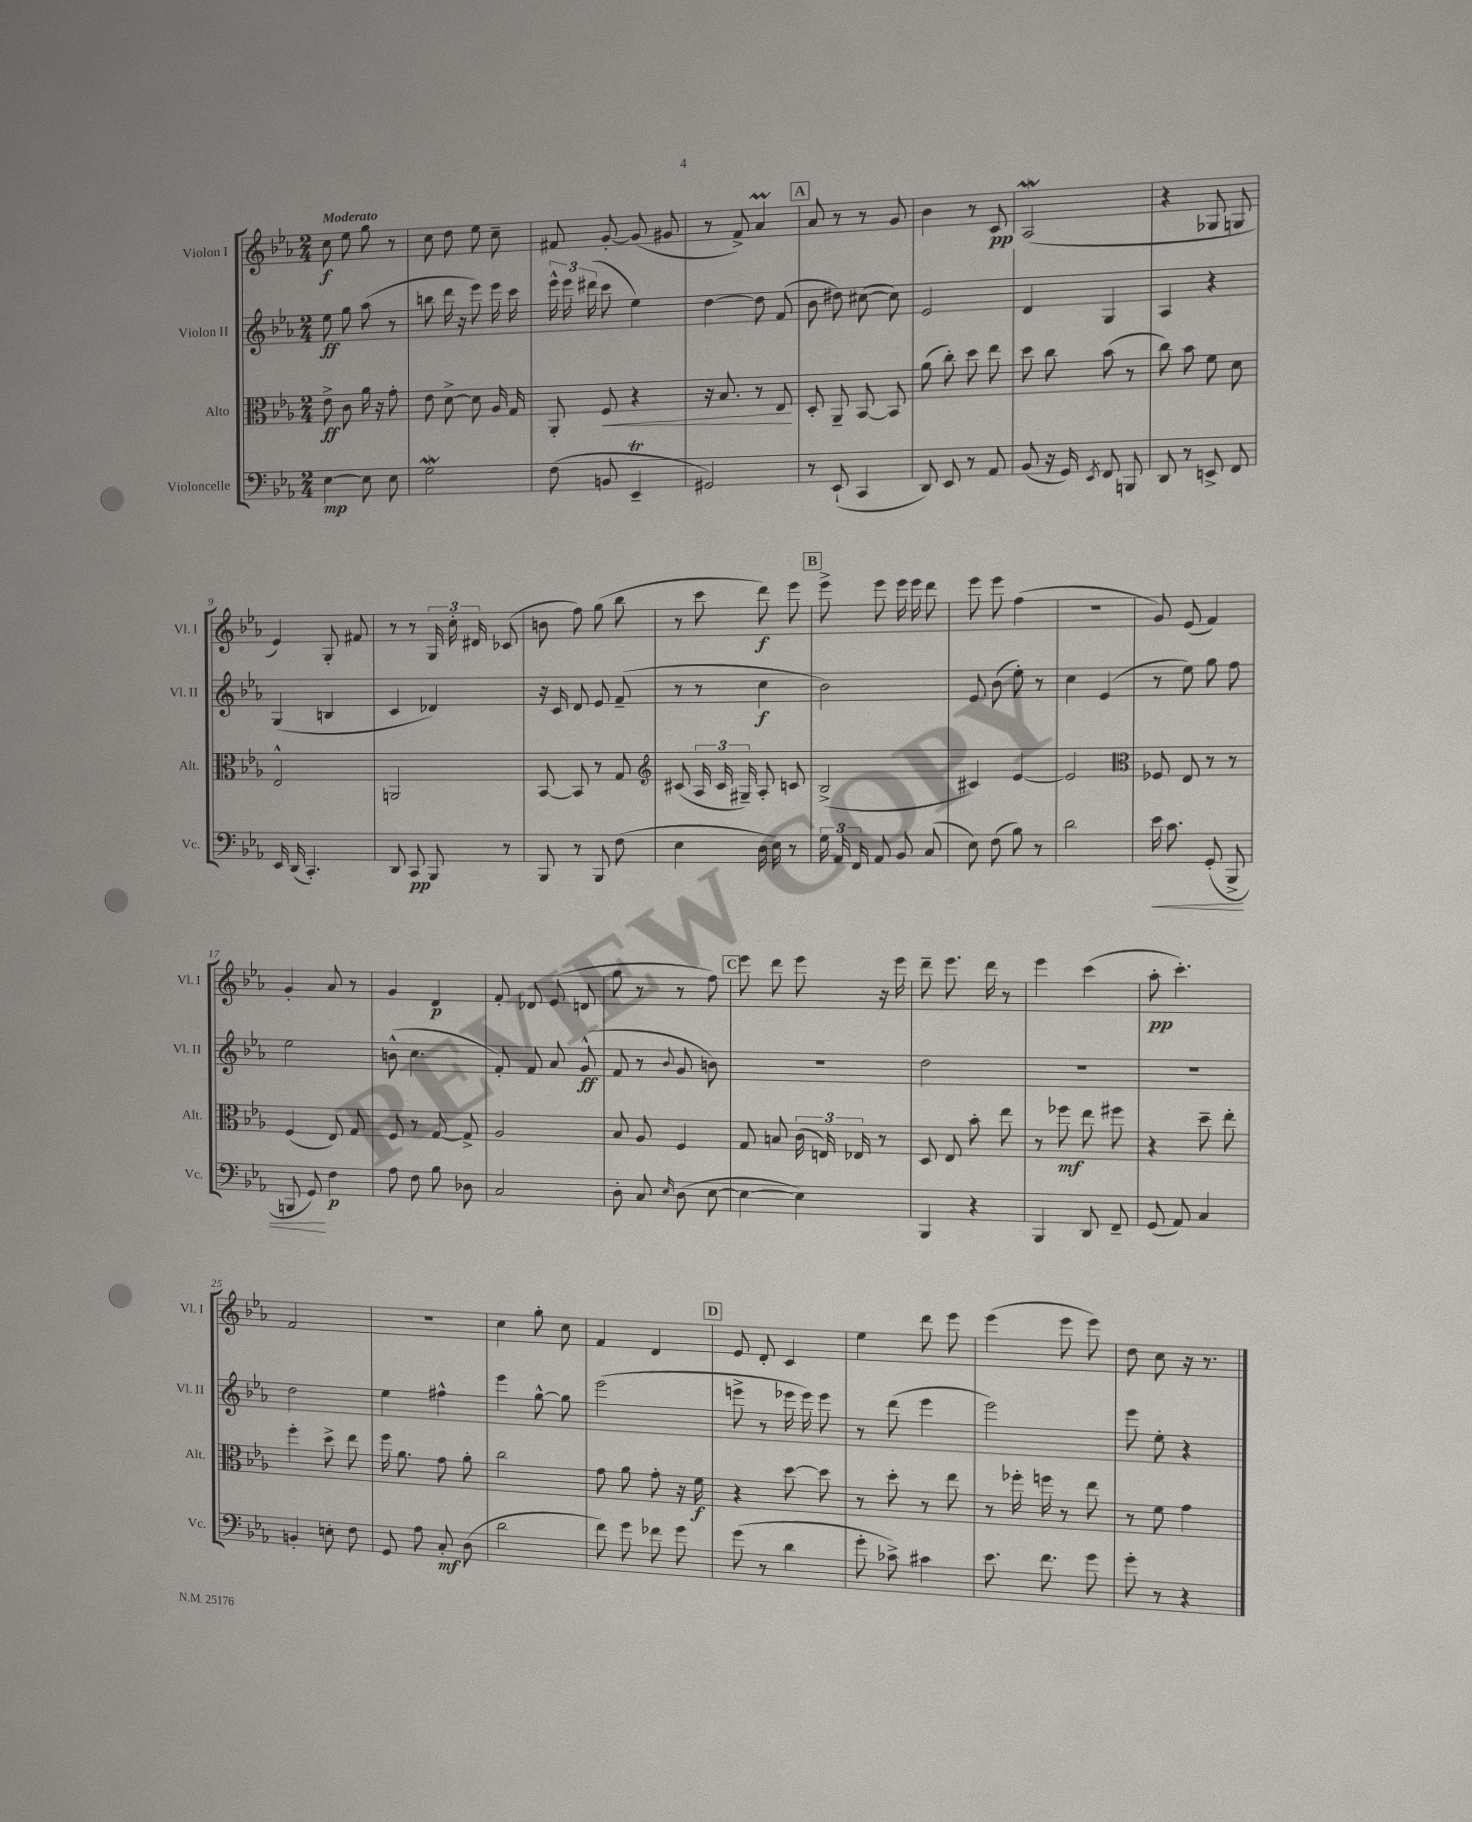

**kern	**kern	**kern	**kern
*staff4	*staff3	*staff2	*staff1
*clefF4	*clefC3	*clefG2	*clefG2
*k[b-e-a-]	*k[b-e-a-]	*k[b-e-a-]	*k[b-e-a-]
*M2/4	*M2/4	*M2/4	*M2/4
[4E-\	8e-^\	8ee-\	8cc\
.	8c\	8gg\	8ee-\
8E-\]	16a-\	(8aa-\	8gg\
.	16r	.	.
8E-\	8g'\	8r	8r
=	=	=	=
2G\	8e-\	8bb\	8cc\
.	[8d^\	16ddd\	8dd\
.	.	16r	.
.	8d\]	8eee-\)	8ee-\
.	16A-/	16eee-\	8cc~\
.	16G/	16ccc\	.
=	=	=	=
(8F\	8AA-'/	24eee-^^\	8f#/
.	.	24eee-\	.
.	.	(24ddd#\	.
8BB/	8F/	8ccc\	[8g'/
4EE-~/	4r	4ee-\)	(8g/]
.	.	.	8g#/
=	=	=	=
2GG#/)	16r	[4dd\	8r
.	8.B-/	.	.
.	.	.	8f^/)
.	8r	8dd\]	4a-/
.	8E-/	(8f/	.
=	=	=	=
8r	8D'/	8b-\	8a-/
(8EE-`/	8AA-~/	8dd#\)	8r
4CC/	[8BB-/	([8cc#\	8r
.	8BB-/]	8cc#\])	8g/
=	=	=	=
8DD/)	(8a-\	2e-/	4b-\
8EE-/	8cc'\)	.	.
8r	8dd\	.	8r
8AA-/	8ee-\	.	8c/
=	=	=	=
(8BB-/	8dd\	4d/	(2A-/
16r	8cc\	.	.
16GG/)	.	.	.
8qEE-/	.	.	.
8FF/	(8b-\	4G/	.
8BBB/	8r	.	.
=	=	=	=
8DD/	8cc\)	4A-/	4r
8r	8b-\	.	.
8EE^/	8f\	4r	8G-/
8FF/	8d\	.	8G/
=	=	=	=
16EE-/	2E-^^/	(4G/	4e-/)
(16DD/	.	.	.
4.CC'/)	.	.	.
.	.	4B/	8G'/
.	.	.	8f#/
=	=	=	=
8DD/	2AA/	4c/	8r
8CC/	.	.	8r
8BBB-/	.	4d-/)	24G/
.	.	.	24cc'\
.	.	.	24d#/
8r	.	.	(8c-/
=	=	=	=
8BBB-/	[8BB-/	16r	8b\
.	.	16c/	.
8r	8BB-/]	8d/	8ff\)
8BBB-/	8r	8e-/	(8gg\
(8F\	8G/	(8f~/	8bb-\
=	=	=	=
*	*clefG2	*	*
4E-\	(8c#/	8r	8r
.	24A-/	8r	8ccc\
.	24c#/	.	.
.	24G#~/)	.	.
16D\	8A-'/	4cc\	8ddd\)
16E-\)	.	.	.
8r	8c/	.	8eee-\
=	=	=	=
24G\	(2B-^/	2b-\)	8eee-^\
24AA-/	.	.	.
24FF/	.	.	.
8AA-/	.	.	8eee-\
8BB-/	.	.	16eee-\
.	.	.	16eee-\
(8C/	.	.	8ddd\
=	=	=	=
8E-\)	4c#/)	8e-/	8eee-\
(8F\	.	(8b-\	8eee-\
8B-\)	[4e-/	8ee-'\)	(4ff\
8r	.	8r	.
=	=	=	=
2d\	2e-/]	4cc\	2r
.	.	(4e-/	.
=	=	=	=
*	*clefC3	*	*
16e-\	8F-/	8r	8g/)
8.c\	.	.	.
.	8E-/	8ee-\)	(8e-/
(8GG'/	8r	8gg\	4f/)
8BBB-^/	8r	8ff\	.
=	=	=	=
8BBB/	(4F/	2ee-\	4g'/
8GG/)	.	.	.
4F\	8E-/)	.	8a-/
.	8G/	.	8r
=	=	=	=
8A-\	8F/	(8b^^\	4g/
8F\	8r	4.cc\	.
8B-\	[8G/	.	4d/
8D-\	8G^/]	.	.
=	=	=	=
2C/	2A-/	8f'/)	8f'/
.	.	8f/	8d-/
.	.	8a-/	(8e-/
.	.	(8g^^/	8d/
=	=	=	=
8D'\	8B-/	8f/	8gg\
8C/	8A-/	8r	8r
16qqE-/	.	8qqb-/	.
(8D\	4F/	8g/	8r
[8E-\	.	8b\)	8ff\)
=	=	=	=
4E-\_	8G/	2r	8eee-\
.	8B/	.	8ddd\
4E-\])	(24c\	.	8eee-\
.	24E/)	.	.
.	24E-/	.	.
.	8r	.	16r
.	.	.	16eee-\
=	=	=	=
4BBB-/	8D/	2dd\	8ddd~\
.	8E-/	.	8.eee-\
4r	8b-'\	.	.
.	.	.	16ddd\
.	8ee-\	.	8r
=	=	=	=
4BBB-/	8r	2r	4eee-\
.	8ff-\	.	.
8DD/	8ee-\	.	(4ccc\
8FF~/	8ff#\	.	.
=	=	=	=
(8GG/	4r	2r	8aa-'\
8AA-/)	.	.	4.ccc'\)
4C/	8dd~\	.	.
.	8ee-'\	.	.
=	=	=	=
4BB'/	4ff'\	2dd\	2f/
8E'\	8dd^\	.	.
8F\	8ee-\	.	.
=	=	=	=
8GG/	16ff\	4ee-\	2r
.	8.a-\	.	.
8A-\	.	.	.
8C'/	8g\	4ff#^^\	.
(8D\	8a-'\	.	.
=	=	=	=
2d\	2cc\	4eee-\	4cc\
.	.	[8gg^^\	8gg'\
.	.	8gg\]	8cc\
=	=	=	=
8f\)	8g\	(2eee-\	4f/
8g\	8a-\	.	.
8f-\	8g'\	.	4d/
8g\	16r	.	.
.	16f\	.	.
=	=	=	=
(8g\	4r	8eee^\	8e-/
8r	.	8r	8d'/
4d\	[8dd\	16eee-\	4c/
.	.	16eee-\)	.
.	8dd\]	8eee-\	.
=	=	=	=
8g'\	8r	8r	4ee-\
8c-^\)	8dd'\	(8ddd\	.
4c#\	8r	4eee-\	8ddd\
.	8ee-\	.	8eee-\
=	=	=	=
8.e-\	8r	2eee-\)	(4eee-\
.	16ff-'\	.	.
8.f\	16ff\	.	.
.	8r	.	8eee-\
8g\	8ee-\	.	8eee-\)
=	=	=	=
8g'\	8r	8eee-\	8dd\
8r	8f\	8ee-'\	8cc\
4r	4g\	4r	16r
.	.	.	8.r
==	==	==	==
*-	*-	*-	*-
